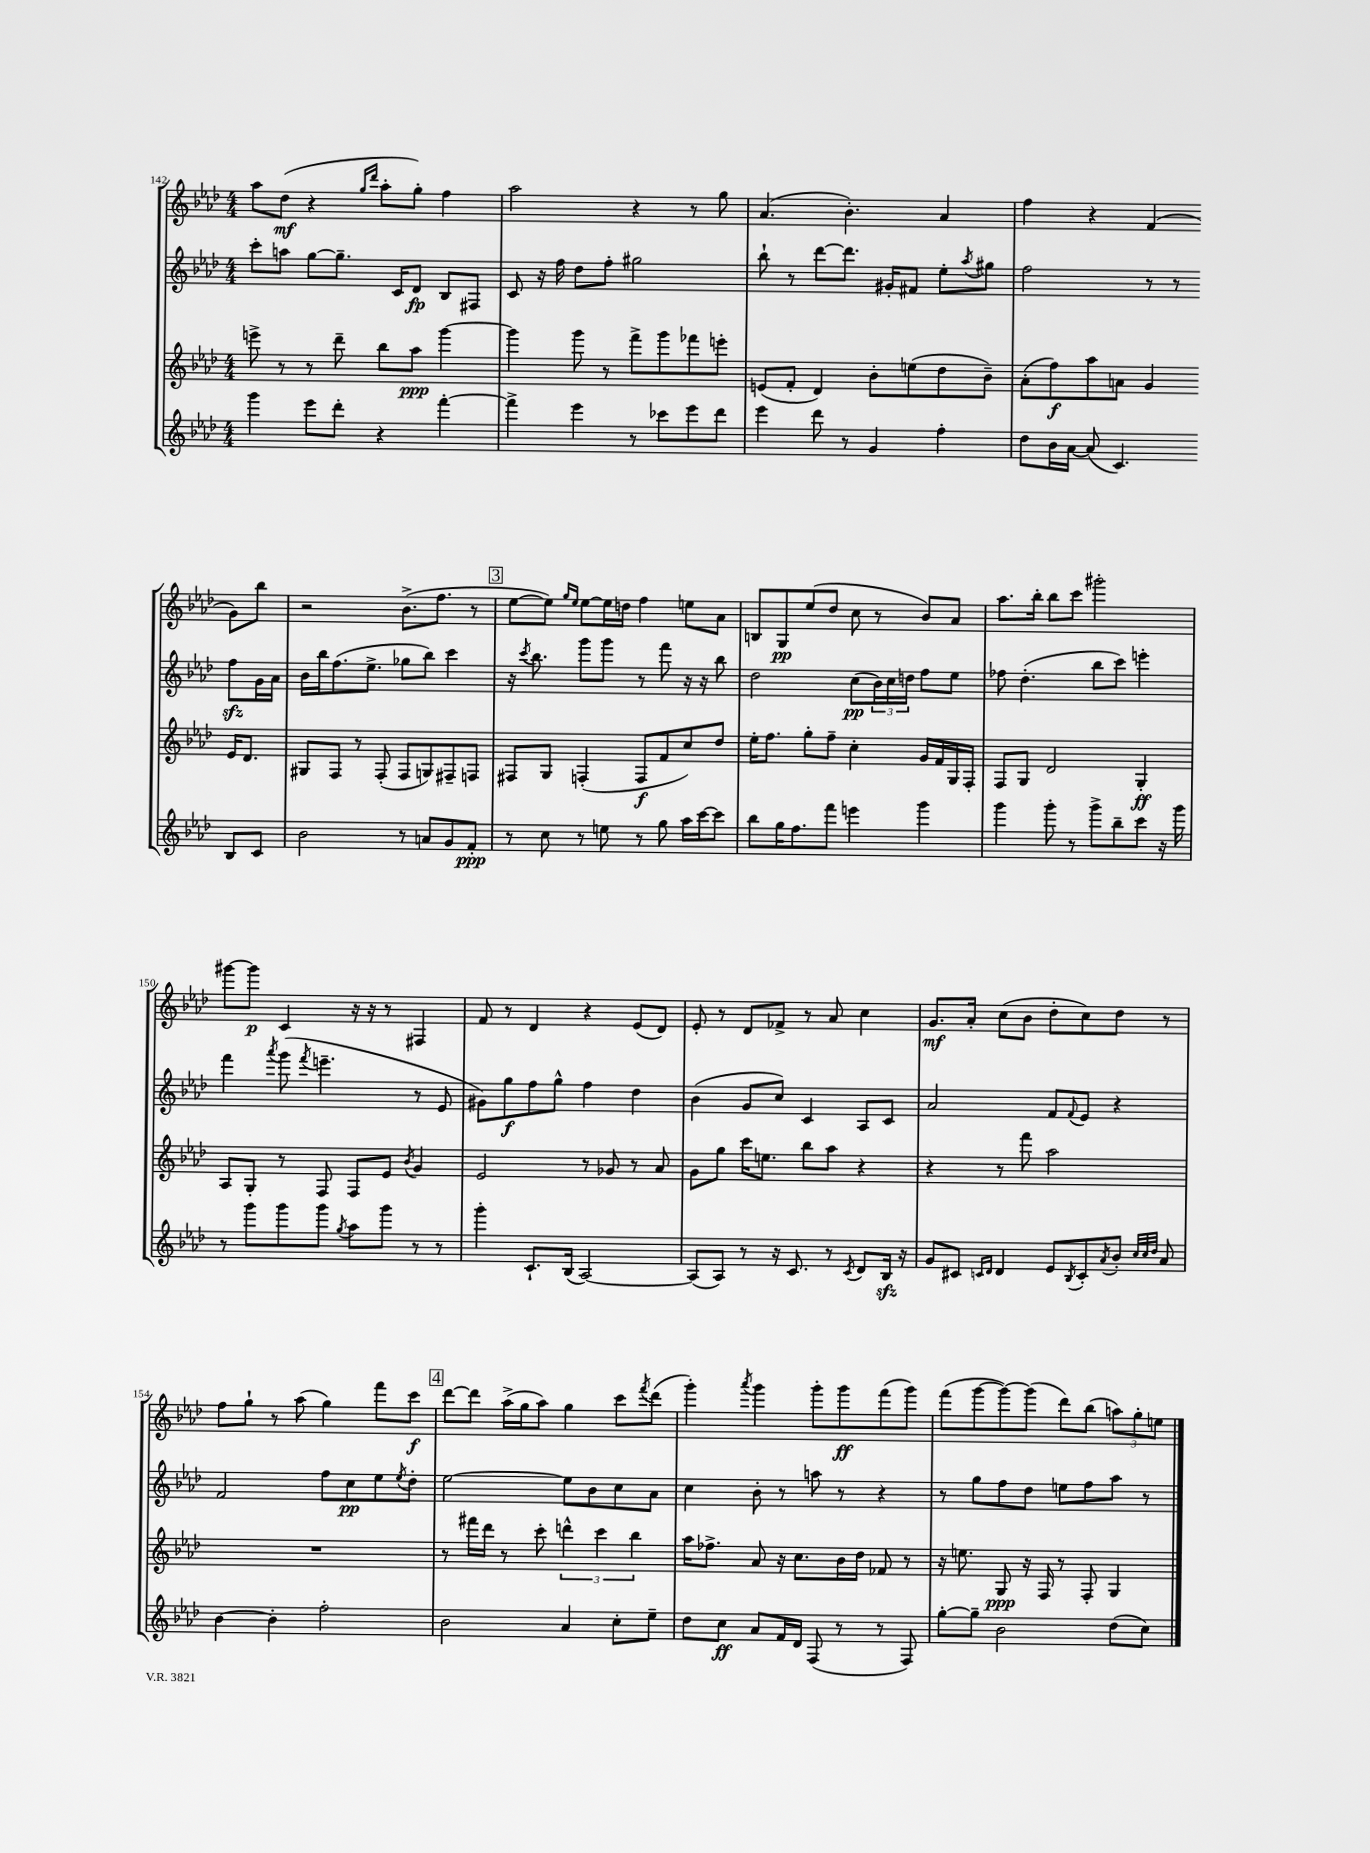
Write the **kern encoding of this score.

**kern	**dynam	**kern	**dynam	**kern	**dynam	**kern	**dynam
*part4	*part4	*part3	*part3	*part2	*part2	*part1	*part1
*staff4	*staff4	*staff3	*staff3	*staff2	*staff2	*staff1	*staff1
*clefG2	*	*clefG2	*	*clefG2	*	*clefG2	*
*k[b-e-a-d-]	*	*k[b-e-a-d-]	*	*k[b-e-a-d-]	*	*k[b-e-a-d-]	*
*M4/4	*	*M4/4	*	*M4/4	*	*M4/4	*
=142	=142	=142	=142	=142	=142	=142	=142
4ggg\	.	8eeen^\	.	8ccc'\L	.	8aa-\L	.
.	.	8r	.	8aan\J	.	(8dd-\J	mf
8eee-\L	.	8r	.	[8gg\L	.	4r	.
8ddd-'\J	.	8ddd-~\	.	8.gg~\J]	.	.	.
.	.	.	.	.	.	16qqgg/LL	.
.	.	.	.	.	.	16qqddd-/JJ	.
4r	.	8bb-\L	.	.	.	8aa-'\L	.
.	.	.	.	16c/KL	.	.	.
.	.	8aa-\J	ppp	8d-/J	fp	8gg'\J)	.
[4fff'\	.	[4ggg\	.	8B-/L	.	4ff\	.
.	.	.	.	8F#X/J	.	.	.
=143	=143	=143	=143	=143	=143	=143	=143
4fff^\]	.	4ggg\]	.	8c/	.	2aa-\	.
.	.	.	.	16r	.	.	.
.	.	.	.	16ff\	.	.	.
4eee-\	.	8ggg\	.	8dd-\L	.	.	.
.	.	8r	.	8ff'\J	.	.	.
8r	.	8fff^\L	.	2gg#X\	.	4r	.
8ccc-X\L	.	8ggg\	.	.	.	.	.
8eee-\	.	8fff-X\	.	.	.	8r	.
8ddd-\J	.	8eeen'\J	.	.	.	8gg\	.
=144	=144	=144	=144	=144	=144	=144	=144
4eee-\	.	(8en/L	.	8bb-`\	.	(4.a-/	.
.	.	8f'/J	.	8r	.	.	.
8ddd-\	.	4d-/)	.	[8ddd-\L	.	.	.
8r	.	.	.	8.ddd-\J]	.	4.b-'\)	.
4g/	.	8b-'\L	.	.	.	.	.
.	.	.	.	16g#X'/KL	.	.	.
.	.	(8een\	.	8f#X/J	.	.	.
4ff'\	.	8dd-\	.	8ee-'\L	.	4a-/	.
.	.	.	.	8qaa-/	.	.	.
.	.	8b-~\J)	.	8gg#X\J	.	.	.
=145	=145	=145	=145	=145	=145	=145	=145
8dd-\L	.	(8a-'\L	.	2ff\	.	4ff\	.
16b-\L	.	8ff\)	f	.	.	.	.
[16a-\JJ	.	.	.	.	.	.	.
(8a-/]	.	8aa-\	.	.	.	4r	.
4.c/)	.	8an\J	.	.	.	.	.
.	.	4g/	.	8r	.	(4f/	.
.	.	.	.	8r	.	.	.
8B-/L	.	16e-/KL	.	8ffzz\L	.	8g\L)	.
.	.	8.d-/J	.	.	.	.	.
8c/J	.	.	.	16g\L	.	8bb-\J	.
.	.	.	.	16a-\JJ	.	.	.
!!LO:LB:g=z
=146	=146	=146	=146	=146	=146	=146	=146
2b-\	.	8G#X/L	.	16b-\LL	.	2r	.
.	.	.	.	16bb-\J	.	.	.
.	.	8F/J	.	(8.ff\	.	.	.
.	.	8r	.	.	.	.	.
.	.	.	.	8.ee-^\J	.	.	.
.	.	(8F'/	.	.	.	.	.
8r	.	8F/L	.	8gg-X\L	.	(8.b-^\L	.
8an/L	.	8Gn/)	.	8bb-\J)	.	.	.
.	.	.	.	.	.	8.ff\J	.
8g/	.	8F#X~/	.	4ccc\	.	.	.
8f'/J	ppp	8Fn/J	.	.	.	8r	.
!!LO:REH:place=s1:t=3
=147	=147	=147	=147	=147	=147	=147	=147
8r	.	8F#X/L	.	16r	.	[8ee-\L	.
.	.	.	.	8qccc/	.	.	.
.	.	.	.	8.bb-\	.	.	.
8cc\	.	8G/J	.	.	.	8ee-\J])	.
.	.	.	.	.	.	16qqgg/LL	.
.	.	.	.	.	.	16qqee-/JJ	.
8r	.	(4Fn'/	.	8ggg\L	.	[8ee-\L	.
8een\	.	.	.	8ggg\J	.	16ee-\L]	.
.	.	.	.	.	.	16ddn\JJ	.
8r	.	8F/L	f	8r	.	4ff\	.
8gg\	.	8f/	.	8fff\	.	.	.
16aa-\LL	.	8cc/)	.	16r	.	8een\L	.
[16ccc\J	.	.	.	16r	.	.	.
8ccc\J]	.	8dd-/J	.	8bb-\	.	8a-\J	.
=148	=148	=148	=148	=148	=148	=148	=148
8bb-\L	.	16ee-'\KL	.	2dd-\	.	8Bn/L	.
.	.	8.ff\J	.	.	.	.	.
16gg\K	.	.	.	.	.	8G/	pp
8.ff\	.	.	.	.	.	.	.
.	.	8gg'\L	.	.	.	(8ee-/	.
8fff\J	.	8ff~\J	.	.	.	8dd-/J	.
4eeen\	.	4cc'\	.	(8cc\L	pp	8cc\	.
.	.	.	.	24b-\L)	.	8r	.
.	.	.	.	24cc\	.	.	.
.	.	.	.	24ddn\JJ	.	.	.
4ggg\	.	16g/LL	.	8ff\L	.	8b-/L)	.
.	.	16f/	.	.	.	.	.
.	.	16G/	.	8ee-\J	.	8a-/J	.
.	.	16F'/JJ	.	.	.	.	.
=149	=149	=149	=149	=149	=149	=149	=149
4ggg\	.	8F/L	.	8ff-X\	.	8.aa-\L	.
.	.	8G/J	.	(4.dd-'\	.	.	.
.	.	.	.	.	.	16bb-'\Jk	.
8ggg'\	.	2d-/	.	.	.	8bb-\L	.
8r	.	.	.	.	.	8ccc\J	.
8ggg^\L	.	.	.	8bb-\L	.	2ggg#X'\	.
8bb-~\	.	.	.	8ccc\J)	.	.	.
8ccc\J	.	4G'/	ff	4eeen'\	.	.	.
16r	.	.	.	.	.	.	.
16ggg\	.	.	.	.	.	.	.
!!LO:LB:g=z
=150	=150	=150	=150	=150	=150	=150	=150
8r	.	8A-/L	.	4fff\	.	[8ggg#X\L	.
8ggg\L	.	8G'/J	.	.	.	8ggg#\J]	p
.	.	.	.	8qaaa-/	.	.	.
8ggg\	.	8r	.	(8ggg\	.	4c/	.
.	.	.	.	8qfff/	.	.	.
8ggg\J	.	8F/	.	4.eeen~\	.	.	.
8qgg/	.	.	.	.	.	.	.
8aa-\L	.	8F/L	.	.	.	16r	.
.	.	.	.	.	.	16r	.
8ggg\J	.	8e-/J	.	.	.	8r	.
.	.	8qb-/	.	.	.	.	.
8r	.	4g/	.	8r	.	4F#X/	.
8r	.	.	.	8e-/	.	.	.
=151	=151	=151	=151	=151	=151	=151	=151
4ggg'\	.	2e-/	.	8g#X\L)	.	8f/	.
.	.	.	.	8gg\	f	8r	.
8.c`/L	.	.	.	8ff\	.	4d-/	.
.	.	.	.	8gg^^\J	.	.	.
(16B-/Jk	.	.	.	.	.	.	.
[2A-/)	.	8r	.	4ff\	.	4r	.
.	.	8g-X/	.	.	.	.	.
.	.	8r	.	4dd-\	.	(8e-/L	.
.	.	8a-/	.	.	.	8d-/J)	.
=152	=152	=152	=152	=152	=152	=152	=152
(8A-/L]	.	8g\L	.	(4b-\	.	8e-'/	.
8A-/J)	.	8gg\J	.	.	.	8r	.
8r	.	16ccc\KL	.	8g/L	.	8d-/L	.
.	.	8.een\J	.	.	.	.	.
16r	.	.	.	8cc/J)	.	8f-X^/J	.
8.c/	.	.	.	.	.	.	.
.	.	8bb-\L	.	4c/	.	8r	.
8r	.	8aa-\J	.	.	.	8a-/	.
8qc/	.	.	.	.	.	.	.
8d-/L	.	4r	.	8A-/L	.	4cc\	.
16B-zz/Jk	.	.	.	8c/J	.	.	.
16r	.	.	.	.	.	.	.
=153	=153	=153	=153	=153	=153	=153	=153
8g/L	.	4r	.	2a-/	.	8.g/L	mf
8c#X/J	.	.	.	.	.	.	.
.	.	.	.	.	.	16a-'/Jk	.
16qqcn/LL	.	.	.	.	.	.	.
16qqd-/JJ	.	.	.	.	.	.	.
4d-/	.	8r	.	.	.	(8cc\L	.
.	.	8fff\	.	.	.	8b-\J	.
8e-/L	.	2aa-\	.	8f/L	.	8dd-'\L	.
8qB-/	.	.	.	8qqf/	.	.	.
8c'/	.	.	.	8e-/J	.	8cc\)	.
8qa-/	.	.	.	.	.	.	.
8b-'/J	.	.	.	4r	.	8dd-\J	.
32qqcc/LLL	.	.	.	.	.	.	.
32qqcc/	.	.	.	.	.	.	.
32qqdd-/JJJ	.	.	.	.	.	.	.
8a-/	.	.	.	.	.	8r	.
!!LO:LB:g=z
=154	=154	=154	=154	=154	=154	=154	=154
[4b-\	.	1r	.	2f/	.	8ff\L	.
.	.	.	.	.	.	8gg`\J	.
4b-'\]	.	.	.	.	.	8r	.
.	.	.	.	.	.	(8aa-\	.
2ff'\	.	.	.	8ff\L	.	4gg\)	.
.	.	.	.	8cc\	pp	.	.
.	.	.	.	8ee-\	.	8fff\L	.
.	.	.	.	8qee-/	.	.	.
.	.	.	.	8dd-'\J	.	8ccc\J	f
!!LO:REH:place=s1:t=4
=155	=155	=155	=155	=155	=155	=155	=155
2b-\	.	8r	.	[2ee-\	.	[8ddd-\L	.
.	.	16fff#X\LL	.	.	.	8ddd-\J]	.
.	.	16ddd-\JJ	.	.	.	.	.
.	.	8r	.	.	.	(16aa-^\LL	.
.	.	.	.	.	.	16gg\J	.
.	.	8ccc'\	.	.	.	8aa-\J)	.
4a-/	.	6dddn^^\	.	8ee-\L]	.	4gg\	.
.	.	.	.	8b-\	.	.	.
.	.	6ccc\	.	.	.	.	.
8cc'\L	.	.	.	8cc\	.	8ccc\L	.
.	.	6bb-\	.	.	.	.	.
.	.	.	.	.	.	8qfff/	.
8ee-~\J	.	.	.	8a-\J	.	(8ddd-\J	.
=156	=156	=156	=156	=156	=156	=156	=156
8dd-\L	.	16aa-\KL	.	4cc\	.	4ggg'\)	.
.	.	8.ff-X^\J	.	.	.	.	.
8cc\J	ff	.	.	.	.	.	.
.	.	.	.	.	.	8qaaa-/	.
8a-/L	.	8a-/	.	8b-'\	.	4ggg\	.
16f/L	.	16r	.	8r	.	.	.
16d-/JJ	.	8.cc\L	.	.	.	.	.
(8F/	.	.	.	8aan\	.	8ggg'\L	.
8r	.	16b-\L	.	8r	.	8ggg\	ff
.	.	16dd-\JJ	.	.	.	.	.
8r	.	8f-X/	.	4r	.	(8fff\	.
8F/)	.	8r	.	.	.	8ggg\J)	.
=157	=157	=157	=157	=157	=157	=157	=157
[8gg'\L	.	16r	.	8r	.	(8fff\L	.
.	.	8.een\	.	.	.	.	.
8gg~\J]	.	.	.	8gg\L	.	[8ggg\	.
2b-\	.	8G/	ppp	8ff\	.	8ggg\_)	.
.	.	16r	.	8dd-\J	.	(8ggg\J]	.
.	.	16F/	.	.	.	.	.
.	.	8r	.	8een\L	.	8ddd-\L)	.
.	.	8F'/	.	8ff\	.	(8bb-\J	.
(8dd-\L	.	4G/	.	8aa-\J	.	12aan\L)	.
.	.	.	.	.	.	12gg'\	.
8cc\J)	.	.	.	8r	.	.	.
.	.	.	.	.	.	12een\J	.
==	==	==	==	==	==	==	==
*-	*-	*-	*-	*-	*-	*-	*-
